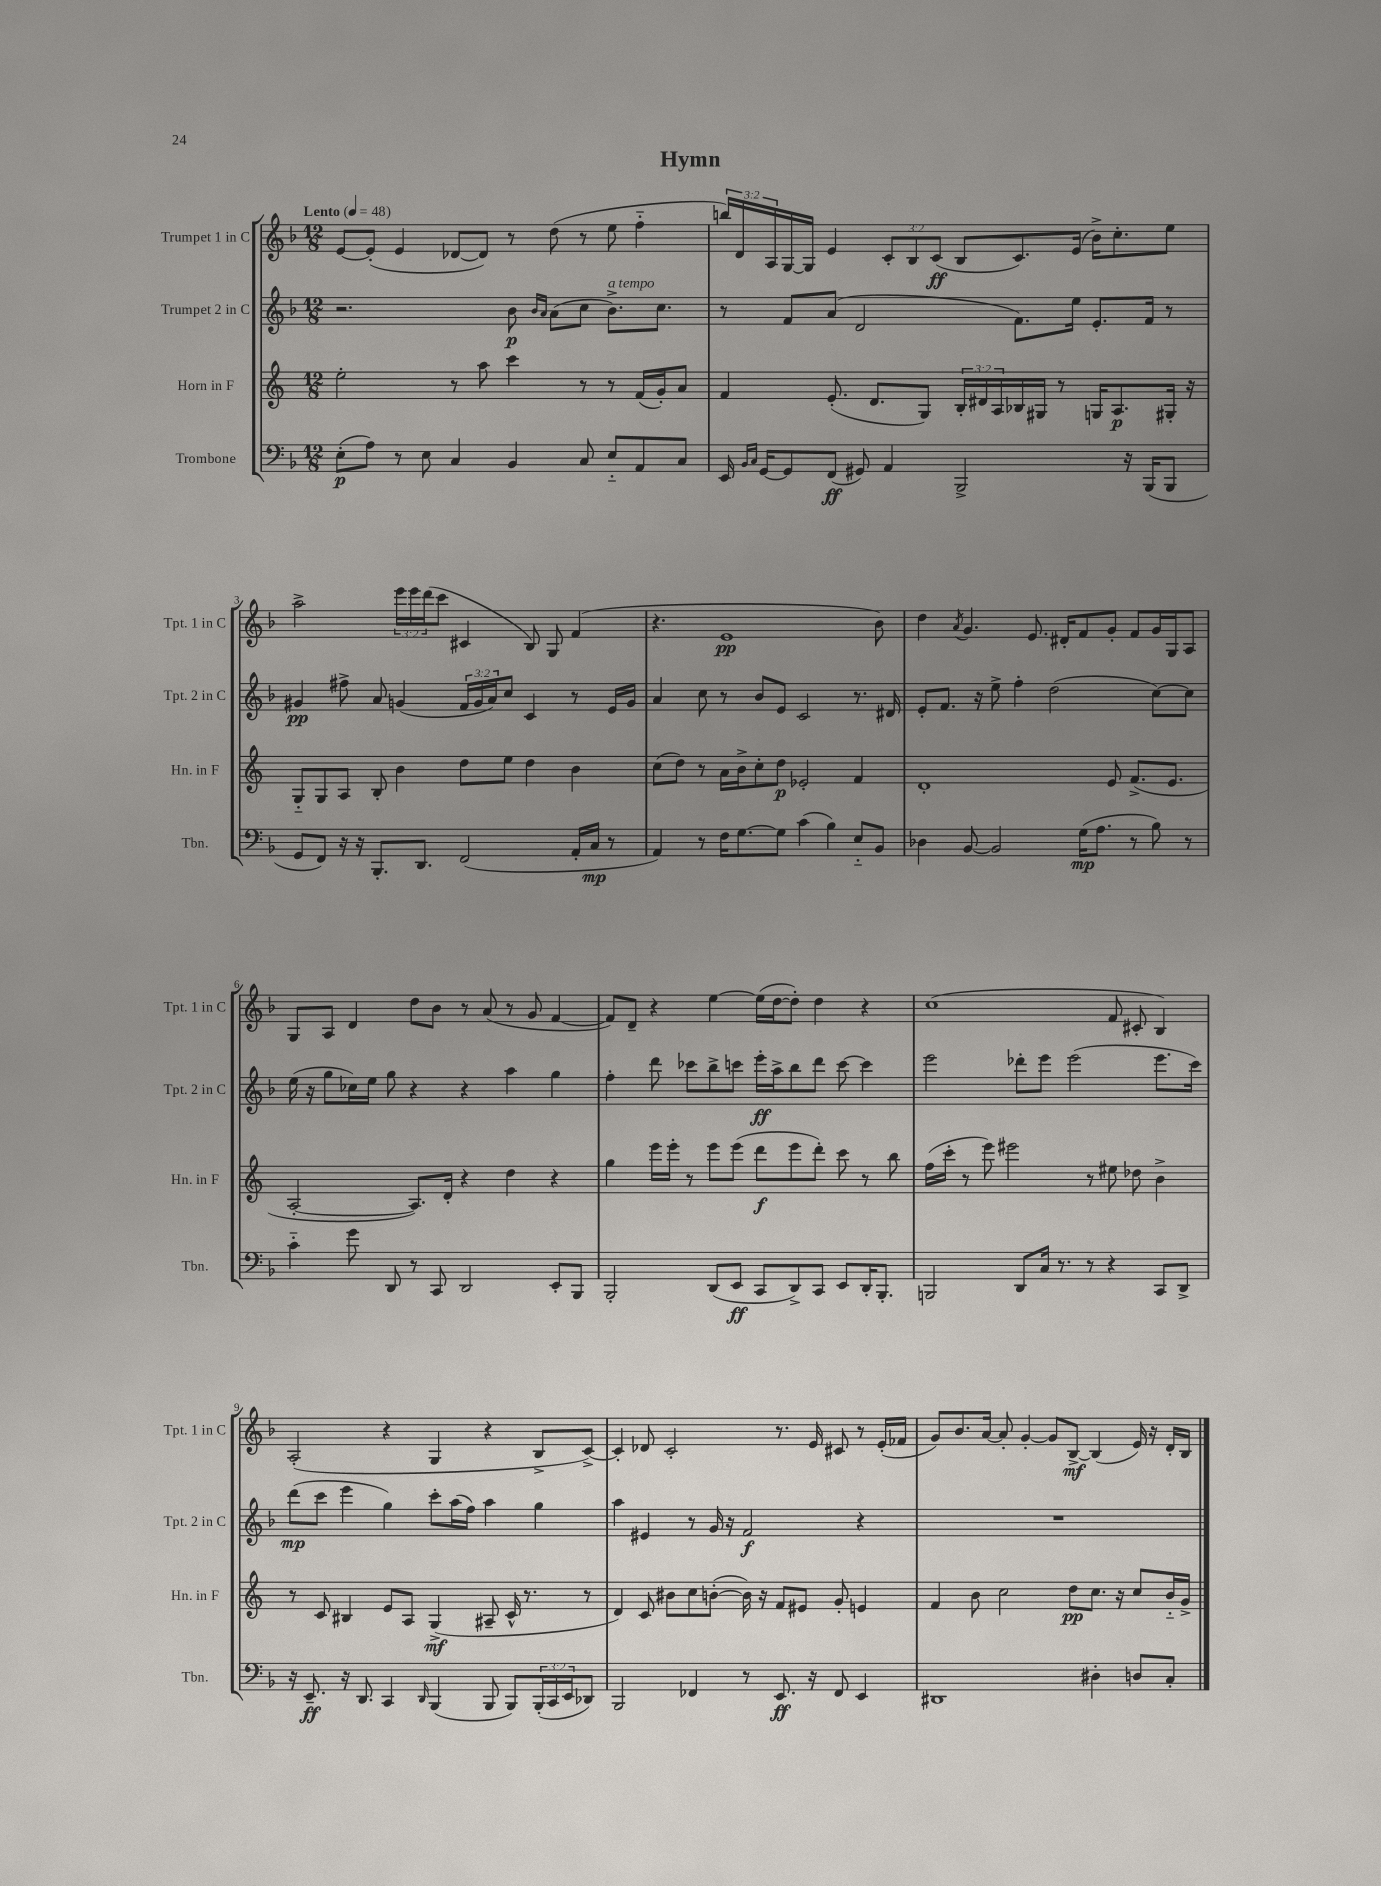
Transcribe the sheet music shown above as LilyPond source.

\header { title = "Hymn" }
<<
\new StaffGroup <<
\new Staff = "s0" \with { instrumentName = "Trumpet 1 in C" shortInstrumentName = "Tpt. 1 in C" } {
    \clef treble \key f \major \numericTimeSignature \time 12/8 \override Staff.TupletNumber.text = #tuplet-number::calc-fraction-text \tempo "Lento" 4 = 48
    e'8~ e'8-.( e'4 des'8~ des'8) r8 d''8( r8 e''8 f''4-_ |
    \tuplet 3/2 { b''16) d'16 a16 } g16~ g16 e'4 \tuplet 3/2 { c'8-. bes8 c'8\ff( } bes8 c'8.) e'16( bes'16->) c''8.-. e''8 |
    a''2-> \tuplet 3/2 { e'''16 e'''16 d'''16( } c'''8 cis'4 bes8) g8 f'4( |
    r4. e'1\pp bes'8) |
    d''4 \acciaccatura { a'8 } g'4. e'8. dis'16-. f'8 g'8-. f'8 g'16 g16 a8 |
    g8 a8 d'4 d''8 bes'8 r8 a'8( r8 g'8 f'4~ |
    f'8) d'8-- r4 e''4~ e''16( d''16~ d''8-.) d''4 r4 |
    c''1( f'8 cis'8-. bes4) |
    a2-.( r4 g4 r4 bes8-> c'8~->) |
    c'4-. des'8 c'2-. r8. e'16 cis'8 r8 e'16-.( fes'16 |
    g'8) bes'8. a'16~ a'8-. g'4~-. g'8 bes8~->\mf bes4( e'16) r16 d'16-. bes16 \bar "|." |
}
\new Staff = "s1" \with { instrumentName = "Trumpet 2 in C" shortInstrumentName = "Tpt. 2 in C" } {
    \clef treble \key f \major \numericTimeSignature \time 12/8 \override Staff.TupletNumber.text = #tuplet-number::calc-fraction-text
    r2. bes'8\p \grace { bes'16 a'16 } a'8( c''8 bes'8.->^\markup { \italic "a tempo" }) c''8. |
    r8 f'8 a'8( d'2 f'8.) e''16 e'8.-. f'16 r8 |
    gis'4\pp fis''8-> a'8 g'4( \tuplet 3/2 { f'16 g'16 a'16) } c''8 c'4 r8 e'16 g'16 |
    a'4 c''8 r8 bes'8 e'8 c'2 r8. dis'16 |
    e'8-. f'8. r16 e''8-> f''4-. d''2( c''8~) c''8 |
    e''16( r16 g''8 ces''16) e''16 g''8 r4 r4 a''4 g''4 |
    f''4-. d'''8 ces'''8 bes''8-> c'''8 e'''16-.\ff a''16-> bes''8 d'''8 c'''8~ c'''4 |
    e'''2 des'''8-. e'''8 e'''2( e'''8. c'''16) |
    d'''8\mp( c'''8 e'''4 g''4) c'''8-. a''16( f''16) a''4 g''4 |
    a''4 eis'4 r8 g'16 r16 f'2\f r4 |
    R1. \bar "|." |
}
\new Staff = "s2" \with { instrumentName = "Horn in F" shortInstrumentName = "Hn. in F" } {
    \clef treble \key c \major \numericTimeSignature \time 12/8 \override Staff.TupletNumber.text = #tuplet-number::calc-fraction-text
    e''2-. r8 a''8 c'''4 r8 r8 f'16( g'16-.) a'8 |
    f'4 e'8.-.( d'8. g8) \tuplet 3/2 { b16-. dis'16 a16 } bes16 gis16 r8 g16 a8.\p gis16-. r16 |
    g8-_ g8 a8 b8-. b'4 d''8 e''8 d''4 b'4 |
    c''8( d''8) r8 a'16 b'16-> c''8-. d''8\p ees'2-. f'4 |
    d'1-. e'8 f'8.->( e'8. |
    a2~-. a8.) d'16-. r4 d''4 r4 |
    g''4 e'''16 e'''16-. r8 e'''8 e'''8( d'''8\f e'''8 d'''8-.) c'''8 r8 b''8 |
    f''16( c'''16-. r8 e'''8) eis'''2 r8 eis''8 des''8 b'4-> |
    r8 c'8 bis4 e'8 a8 g4->\mf( ais8-- c'16-^ r8. r8 |
    d'4) c'8 bis'8 c''8 b'8~-.( b'16) r16 f'8 eis'8 g'8-. e'4 |
    f'4 b'8 c''2 d''8\pp c''8. r16 c''8 b'16-_ g'16-> \bar "|." |
}
\new Staff = "s3" \with { instrumentName = "Trombone" shortInstrumentName = "Tbn." } {
    \clef bass \key f \major \numericTimeSignature \time 12/8 \override Staff.TupletNumber.text = #tuplet-number::calc-fraction-text
    e8-.\p( a8) r8 e8 c4 bes,4 c8 e8-_ a,8 c8 |
    e,16 \grace { bes,16 c16 } g,16~ g,8 f,8\ff( gis,8) a,4 bes,,2-> r16 bes,,16( bes,,8 |
    g,8 f,8) r16 r16 bes,,8.-. d,8. f,2( a,16-. c16\mp r8 |
    a,4) r8 f16 g8.~ g8 c'4( bes4) e8-_ bes,8 |
    des4 bes,8~ bes,2 g16\mp( a8. r8 bes8) r8 |
    c'4-_ g'8 d,8 r8 c,8 d,2 e,8-. bes,,8 |
    bes,,2-. d,8( e,8\ff c,8 d,8->) c,8 e,8 d,16-. bes,,8.-. |
    b,,2 d,8 c16 r8. r8 r4 c,8 d,8-> |
    r16 e,8.--\ff r16 d,8. c,4 \grace { d,16 } bes,,4( bes,,8 bes,,8) \tuplet 3/2 { bes,,16-.( c,16 e,16 } des,8) |
    bes,,2 fes,4 r8 e,8.\ff r16 fes,8 e,4 |
    dis,1 dis4-. d8 c8-. \bar "|." |
}
>>
>>
